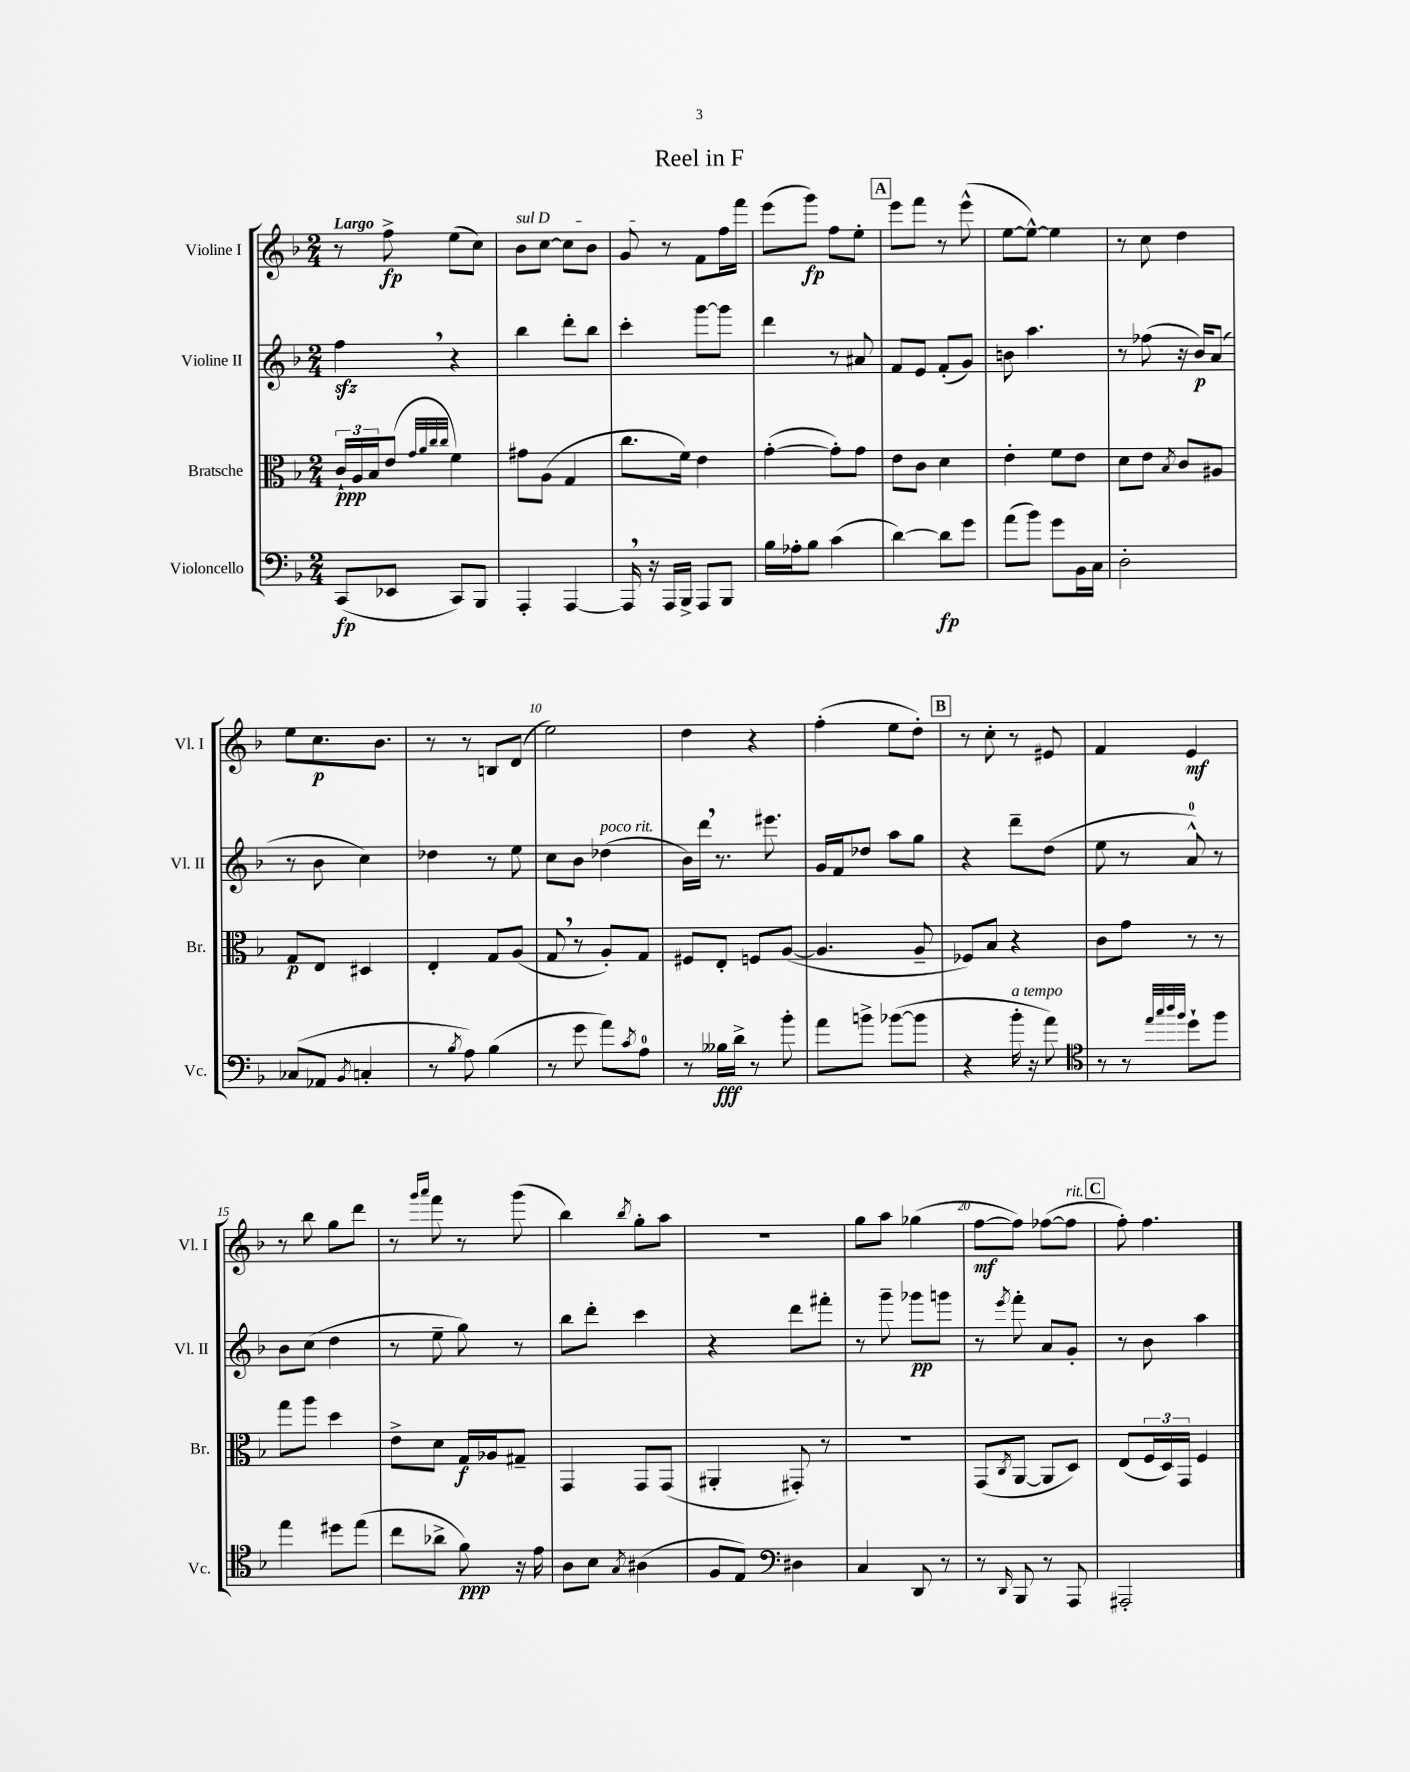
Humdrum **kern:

**kern	**dynam	**kern	**dynam	**kern	**dynam	**kern	**dynam
*part4	*part4	*part3	*part3	*part2	*part2	*part1	*part1
*staff4	*staff4	*staff3	*staff3	*staff2	*staff2	*staff1	*staff1
*I"Violoncello	*	*I"Bratsche	*	*I"Violine II	*	*I"Violine I	*
*I'Vc.	*	*I'Br.	*	*I'Vl. II	*	*I'Vl. I	*
*clefF4	*	*clefC3	*	*clefG2	*	*clefG2	*
*k[b-]	*	*k[b-]	*	*k[b-]	*	*k[b-]	*
*M2/4	*	*M2/4	*	*M2/4	*	*M2/4	*
=1	=1	=1	=1	=1	=1	=1	=1
!	!	!	!	!	!	!LO:TX:a:B:t=Largo	!
(8CC/L	fp	24c`/LL	ppp	4ffzz,\	.	8r	.
.	.	24A/	.	.	.	.	.
.	.	24B-/J	.	.	.	.	.
8EE-X/J	.	(8e/J	.	.	.	8ff^\	fp
.	.	32qqg/LLL	.	.	.	.	.
.	.	32qqa/	.	.	.	.	.
.	.	32qqcc/	.	.	.	.	.
.	.	32qqcc/JJJ	.	.	.	.	.
8CC/L)	.	4f\)	.	4r	.	(8ee\L	.
8BBB-/J	.	.	.	.	.	8cc\J)	.
=2	=2	=2	=2	=2	=2	=2	=2
!	!	!	!	!	!	!LO:TX:a:i:t=sul D	!
4AAA'/	.	8g#X\L	.	4bb-\	.	8b-\L	.
.	.	(8A\J	.	.	.	[8cc\J	.
[4AAA/	.	4G/	.	8ddd'\L	.	8cc\L]	.
.	.	.	.	8bb-\J	.	8b-\J	.
=3	=3	=3	=3	=3	=3	=3	=3
16AAA,/]	.	8.cc\L	.	4ccc'\	.	8g/	.
16r	.	.	.	.	.	.	.
16AAA/LL	.	.	.	.	.	8r	.
16BBB-^/JJ	.	16f\Jk)	.	.	.	.	.
8AAA/L	.	4e\	.	[8ggg\L	.	8f\L	.
8BBB-/J	.	.	.	8ggg\J]	.	16ff\L	.
.	.	.	.	.	.	16fff\JJ	.
=4	=4	=4	=4	=4	=4	=4	=4
16B-\LL	.	([4g'\	.	4ddd\	.	(8eee\L	.
16A-X'\J	.	.	.	.	.	.	.
8B-\J	.	.	.	.	.	8ggg\J)	fp
(4c\	.	8g'\L])	.	8r	.	8ff\L	.
.	.	8g\J	.	8a#X/	.	8ee'\J	.
!!LO:REH:place=s1:t=A
=5	=5	=5	=5	=5	=5	=5	=5
[4d\)	.	8e\L	.	8f/L	.	8eee\L	.
.	.	8c\J	.	8e/J	.	8fff\J	.
8d\L]	fp	4d\	.	(8f'/L	.	8r	.
8g\J	.	.	.	8g/J)	.	(8eee^^\	.
=6	=6	=6	=6	=6	=6	=6	=6
(8a\L	.	4e'\	.	8bn\	.	[8ee\L	.
8b-\J)	.	.	.	4.aa\	.	8ee^^\J_)	.
8g\L	.	8f\L	.	.	.	4ee\]	.
16BB-\L	.	8e\J	.	.	.	.	.
16C\JJ	.	.	.	.	.	.	.
=7	=7	=7	=7	=7	=7	=7	=7
2D'\	.	8d\L	.	8r	.	8r	.
.	.	8e\J	.	(8ff-X\	.	8cc\	.
.	.	8qB-/	.	.	.	.	.
.	.	8c/L	.	16r	.	4dd\	.
.	.	.	.	16b-/KL)	p	.	.
.	.	8A#X/J	.	(8a/J	.	.	.
!!LO:LB:g=z
=8	=8	=8	=8	=8	=8	=8	=8
(8C-X/L	.	8G/L	p	8r	.	8ee\L	.
8AA-X/J	.	8E/J	.	8b-\	.	8.cc\	p
8qBB-/	.	.	.	.	.	.	.
4Cn'/	.	4D#X/	.	4cc\)	.	.	.
.	.	.	.	.	.	8.b-\J	.
=9	=9	=9	=9	=9	=9	=9	=9
8r	.	4E'/	.	4dd-X\	.	8r	.
8qB-/	.	.	.	.	.	.	.
8A\)	.	.	.	.	.	8r	.
(4B-\	.	8G/L	.	8r	.	8Bn/L	.
.	.	(8A/J	.	8ee\	.	(8d/J	.
=10	=10	=10	=10	=10	=10	=10	=10
8r	.	8G,/	.	8cc\L	.	2ee\)	.
8g\	.	8r	.	8b-\J	.	.	.
!	!	!	!	!LO:TX:a:i:t=poco rit.	!	!	!
8a\L)	.	8A'/L)	.	(4dd-X\	.	.	.
8qc/	.	.	.	.	.	.	.
8A\J	.	8G/J	.	.	.	.	.
=11	=11	=11	=11	=11	=11	=11	=11
8r	.	8F#X/L	.	16b-\LL)	.	4dd\	.
.	.	.	.	16ddd,\JJ	.	.	.
16B--X\LL	fff	8E'/J	.	8.r	.	.	.
16d^\JJ	.	.	.	.	.	.	.
8r	.	8Fn/L	.	.	.	4r	.
.	.	.	.	8.eee#X\	.	.	.
8b-'\	.	([8A/J	.	.	.	.	.
=12	=12	=12	=12	=12	=12	=12	=12
8a\L	.	4.A/]	.	16g/LL	.	(4ff'\	.
.	.	.	.	16f/J	.	.	.
8bn^\J	.	.	.	8dd-X/J	.	.	.
([8b-X\L	.	.	.	8aa\L	.	8ee\L	.
8b-\J]	.	8A~/	.	8gg\J	.	8dd'\J)	.
!!LO:REH:place=s1:t=B
=13	=13	=13	=13	=13	=13	=13	=13
4r	.	8F-X/L)	.	4r	.	8r	.
.	.	8B-/J	.	.	.	8cc'\	.
!LO:TX:a:i:t=a tempo	!	!	!	!	!	!	!
16b-'\	.	4r	.	8ddd~\L	.	8r	.
16r	.	.	.	.	.	.	.
8a\)	.	.	.	(8dd\J	.	8e#X/	.
=14	=14	=14	=14	=14	=14	=14	=14
*clefC4	*	*	*	*	*	*	*
8r	.	8c\L	.	8ee\	.	4f/	.
8r	.	8g\J	.	8r	.	.	.
32qqee/LLL	.	.	.	.	.	.	.
32qqgg/	.	.	.	.	.	.	.
32qqaa/	.	.	.	.	.	.	.
32qqff/JJJ	.	.	.	.	.	.	.
8dd`\L	.	8r	.	8a^^/)	.	4e/	mf
8ff\J	.	8r	.	8r	.	.	.
!!LO:LB:g=z
=15	=15	=15	=15	=15	=15	=15	=15
4ee\	.	8gg\L	.	8b-\L	.	8r	.
.	.	8aa\J	.	(8cc\J	.	8bb-\	.
8dd#X\L	.	4dd\	.	4dd\	.	8gg\L	.
(8ee\J	.	.	.	.	.	8ddd\J	.
=16	=16	=16	=16	=16	=16	=16	=16
8cc\L	.	8e^\L	.	8r	.	8r	.
.	.	.	.	.	.	16qqggg/LL	.
.	.	.	.	.	.	16qqaaa/JJ	.
8a-X^\J	.	8d\J	.	8ee~\	.	8fff\	.
8f\)	ppp	16G/LL	f	8gg\)	.	8r	.
.	.	16A-X/J	.	.	.	.	.
16r	.	8G#X~/J	.	8r	.	(8ggg\	.
16e\	.	.	.	.	.	.	.
=17	=17	=17	=17	=17	=17	=17	=17
8A\L	.	4GG/	.	8bb-\L	.	4bb-\)	.
8B-\J	.	.	.	8ddd'\J	.	.	.
8qG/	.	.	.	.	.	8qbb-/	.
(4A#X\	.	8GG/L	.	4ccc\	.	8gg'\L	.
.	.	(8GG/J	.	.	.	8aa\J	.
=18	=18	=18	=18	=18	=18	=18	=18
8F/L	.	4AA#X'/	.	4r	.	2r	.
8E/J)	.	.	.	.	.	.	.
*clefF4	*	*	*	*	*	*	*
4D#X\	.	8GG#X'/)	.	8ddd\L	.	.	.
.	.	8r	.	8fff#X'\J	.	.	.
=19	=19	=19	=19	=19	=19	=19	=19
4C/	.	2r	.	8r	.	8gg\L	.
.	.	.	.	8ggg~\	.	8aa\J	.
8DD/	.	.	.	8ggg-X\L	pp	(4gg-X\	.
8r	.	.	.	8gggn\J	.	.	.
=20	=20	=20	=20	=20	=20	=20	=20
8r	.	(8GG/L	.	8r	.	[8ff\L	mf
16qqDD/	.	8qC/	.	8qeee/	.	.	.
8BBB-/	.	[8AA/J	.	8fff'\	.	8ff\J])	.
8r	.	8AA/L]	.	8a/L	.	([8ff-X\L	.
!	!	!	!	!	!	!LO:TX:a:i:t=rit.	!
8AAA/	.	8D/J)	.	8g'/J	.	8ff-\J]	.
!!LO:REH:place=s1:t=C
=21	=21	=21	=21	=21	=21	=21	=21
2AAA#X'/	.	(8E/L	.	8r	.	8ff'\)	.
.	.	24F/L	.	8b-\	.	4.ff\	.
.	.	24D/)	.	.	.	.	.
.	.	24GG/JJ	.	.	.	.	.
.	.	4F/	.	4aa\	.	.	.
==	==	==	==	==	==	==	==
*-	*-	*-	*-	*-	*-	*-	*-
